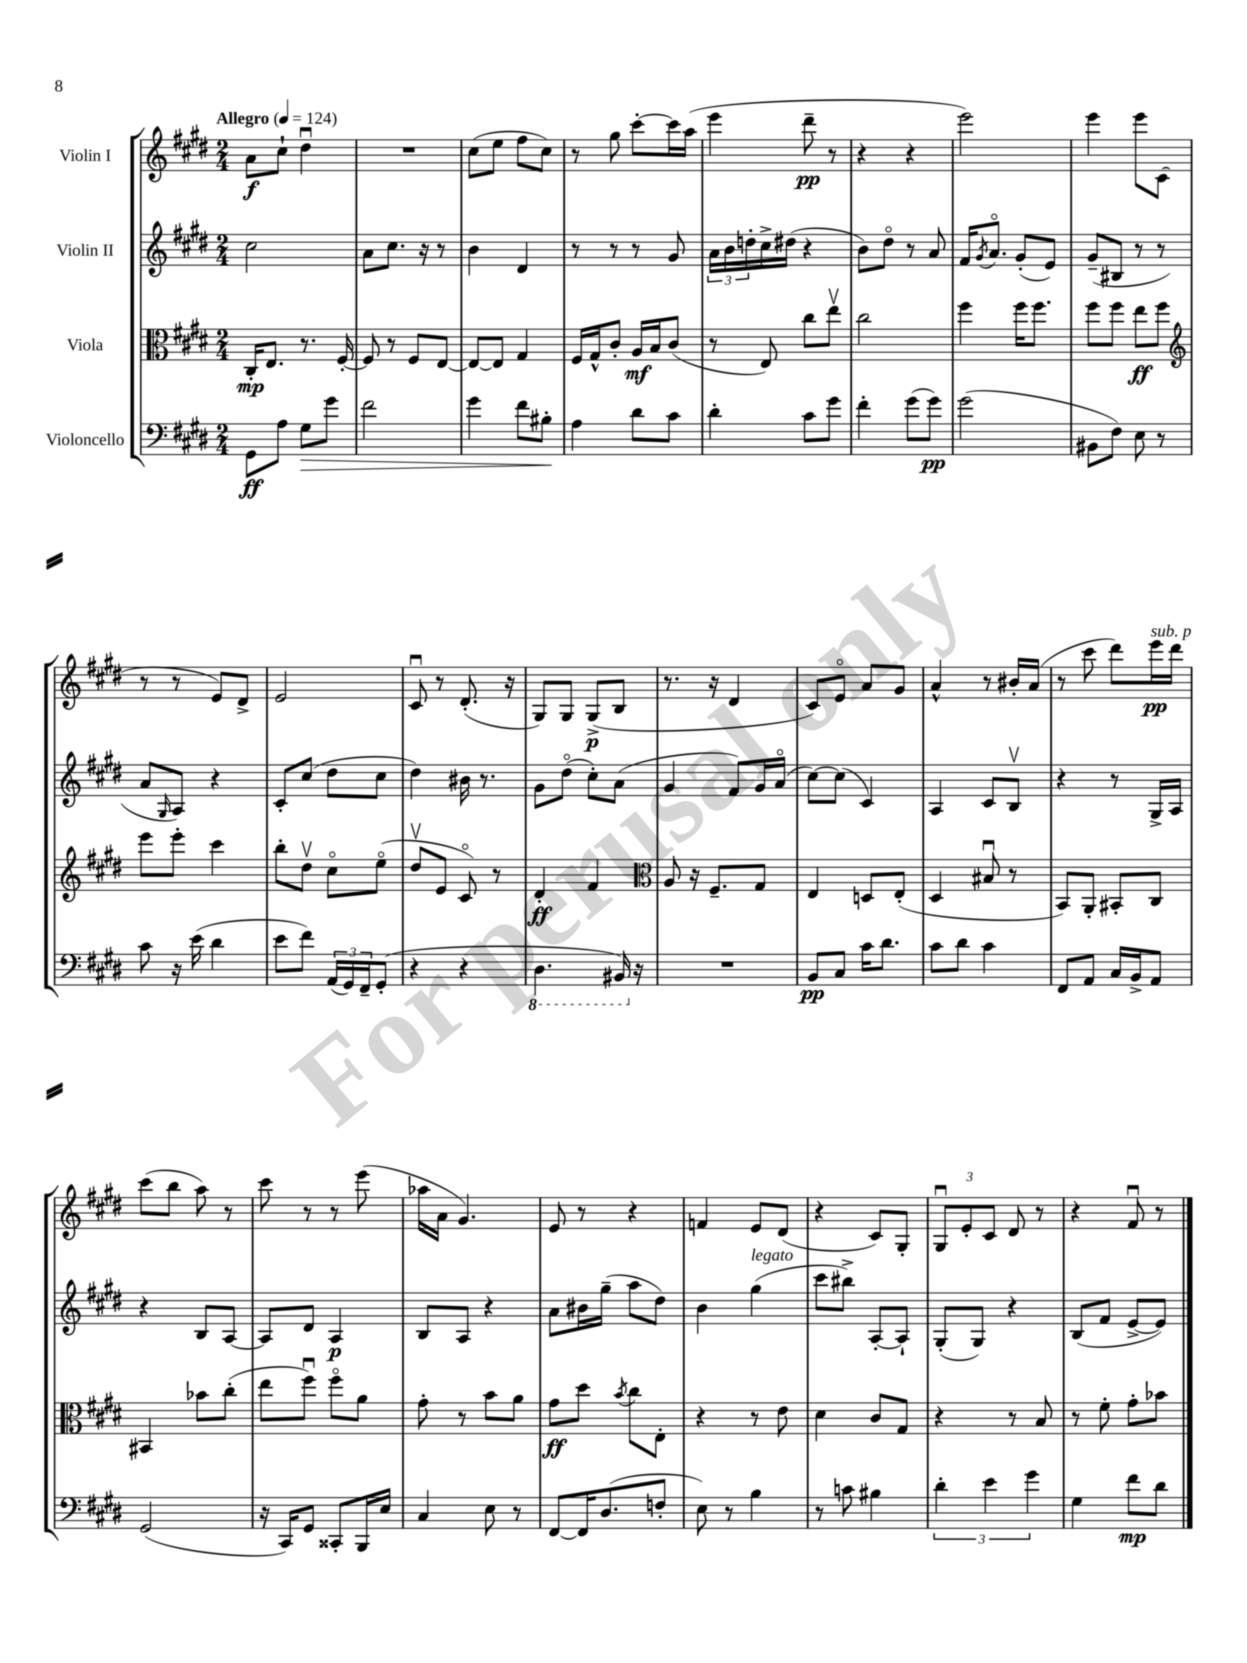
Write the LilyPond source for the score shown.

<<
\new StaffGroup <<
\new Staff = "s0" \with { instrumentName = "Violin I" } {
    \clef treble \key e \major \numericTimeSignature \time 2/4 \tempo "Allegro" 4 = 124
    a'8\f cis''8-! dis''4\downbow |
    R2 |
    cis''8( e''8 fis''8 cis''8) |
    r8 gis''8 cis'''8~-. cis'''16 a''16( |
    e'''4 dis'''8--\pp r8 |
    r4 r4 |
    e'''2) |
    e'''4 e'''8 cis'8( |
    r8 r8 e'8) dis'8-> |
    e'2 |
    cis'8\downbow r8 dis'8.-.( r16 |
    gis8) gis8 gis8->\p( b8 |
    r8. r16 dis'4 |
    cis'8) e'8\flageolet a'8 gis'8 |
    a'4-^ r8 bis'16-. a'16( |
    r8 cis'''8 dis'''8) e'''16\pp^\markup { \italic "sub. p" } dis'''16 |
    cis'''8( b''8 a''8) r8 |
    cis'''8 r8 r8 e'''8( |
    aes''16 a'16 gis'4.) |
    e'8 r8 r4 |
    f'4 e'8 dis'8( |
    r4 cis'8) gis8-. |
    \tuplet 3/2 { gis8\downbow e'8-. cis'8 } dis'8 r8 |
    r4 fis'8\downbow r8 \bar "|." |
}
\new Staff = "s1" \with { instrumentName = "Violin II" } {
    \clef treble \key e \major \numericTimeSignature \time 2/4
    cis''2 |
    a'8 cis''8. r16 r8 |
    b'4 dis'4 |
    r8 r8 r8 gis'8 |
    \tuplet 3/2 { a'16 b'16 d''16-. } cis''16-> dis''16( r4 |
    b'8) dis''8\flageolet r8 a'8 |
    fis'16 \acciaccatura { gis'8 } a'8.\flageolet gis'8-.( e'8) |
    gis'8--( bis8 r8 r8 |
    a'8 \grace { gis16 } a8) r4 |
    cis'8-. cis''8( dis''8 cis''8 |
    dis''4) bis'16 r8. |
    gis'8 dis''8\flageolet( cis''8-.) a'8( |
    gis'4 fis'8) gis'16 a'16\flageolet( |
    cis''8~) cis''8( cis'4) |
    a4 cis'8 b8\upbow |
    r4 r8 gis16-> a16 |
    r4 b8 a8~ |
    a8 dis'8 a4\p |
    b8 a8 r4 |
    a'8 bis'16 gis''16--( a''8 dis''8) |
    b'4 gis''4^\markup { \italic "legato" }( |
    cis'''8 bis''8->) a8~-. a8-! |
    gis8-.( gis8) r4 |
    b8( fis'8 e'8~-> e'8) \bar "|." |
}
\new Staff = "s2" \with { instrumentName = "Viola" } {
    \clef alto \key e \major \numericTimeSignature \time 2/4
    cis16-.\mp e8. r8. fis16~-. |
    fis8 r8 fis8 e8~ |
    e8~ e8 gis4 |
    fis16 gis16-^ cis'8-. a16\mf b16 cis'8( |
    r8 e8) cis''8 e''8\upbow |
    cis''2 |
    fis''4 fis''16 fis''8. |
    fis''8 fis''8 e''8\ff fis''8 |
    \clef treble e'''8 e'''8-. cis'''4 |
    b''8-. dis''8\upbow cis''8\flageolet e''8\flageolet( |
    dis''8\upbow e'8 cis'8\flageolet) r8 |
    dis'4-.\ff fis'4 |
    \clef alto a8 r16 fis8.-- gis8 |
    e4 d8 e8-.( |
    dis4 bis8\downbow r8 |
    b,8) a,8-. bis,8-. cis8 |
    bis,4 bes'8 cis''8-.( |
    e''8 fis''8\downbow) fis''8\flageolet a'8 |
    gis'8-. r8 b'8 a'8 |
    gis'8\ff dis''8 \acciaccatura { b'8 } cis''8 e8-. |
    r4 r8 e'8 |
    dis'4 cis'8 gis8 |
    r4 r8 b8 |
    r8 fis'8-. gis'8-. bes'8 \bar "|." |
}
\new Staff = "s3" \with { instrumentName = "Violoncello" } {
    \clef bass \key e \major \numericTimeSignature \time 2/4
    gis,8\ff a8 gis8\> gis'8 |
    fis'2 |
    gis'4 fis'8 bis8-.\! |
    a4 dis'8 cis'8 |
    dis'4-. cis'8 gis'8 |
    fis'4-. gis'8( gis'8\pp) |
    gis'2( |
    bis,8 fis8) e8 r8 |
    cis'8 r16 e'16( dis'4 |
    e'8 fis'8) \tuplet 3/2 { a,16( gis,16) fis,16-- } gis,8-.( |
    r4 r4 |
    \ottava #-1 dis,4. bis,,16) \ottava #0 r16 |
    R2 |
    b,8\pp cis8 cis'16 dis'8. |
    cis'8 dis'8 cis'4 |
    fis,8 a,8 cis16 b,16-> a,8 |
    gis,2( |
    r16 cis,16) gis,8 cisis,8-. b,,16 e16 |
    cis4 e8 r8 |
    fis,8~ fis,16 dis8.( f8-. |
    e8) r8 b4 |
    r8 c'8 bis4 |
    \tuplet 3/2 { dis'4-. e'4 gis'4 } |
    gis4 fis'8\mp dis'8 \bar "|." |
}
>>
>>
\layout { \context { \Score \remove "Bar_number_engraver" } }
